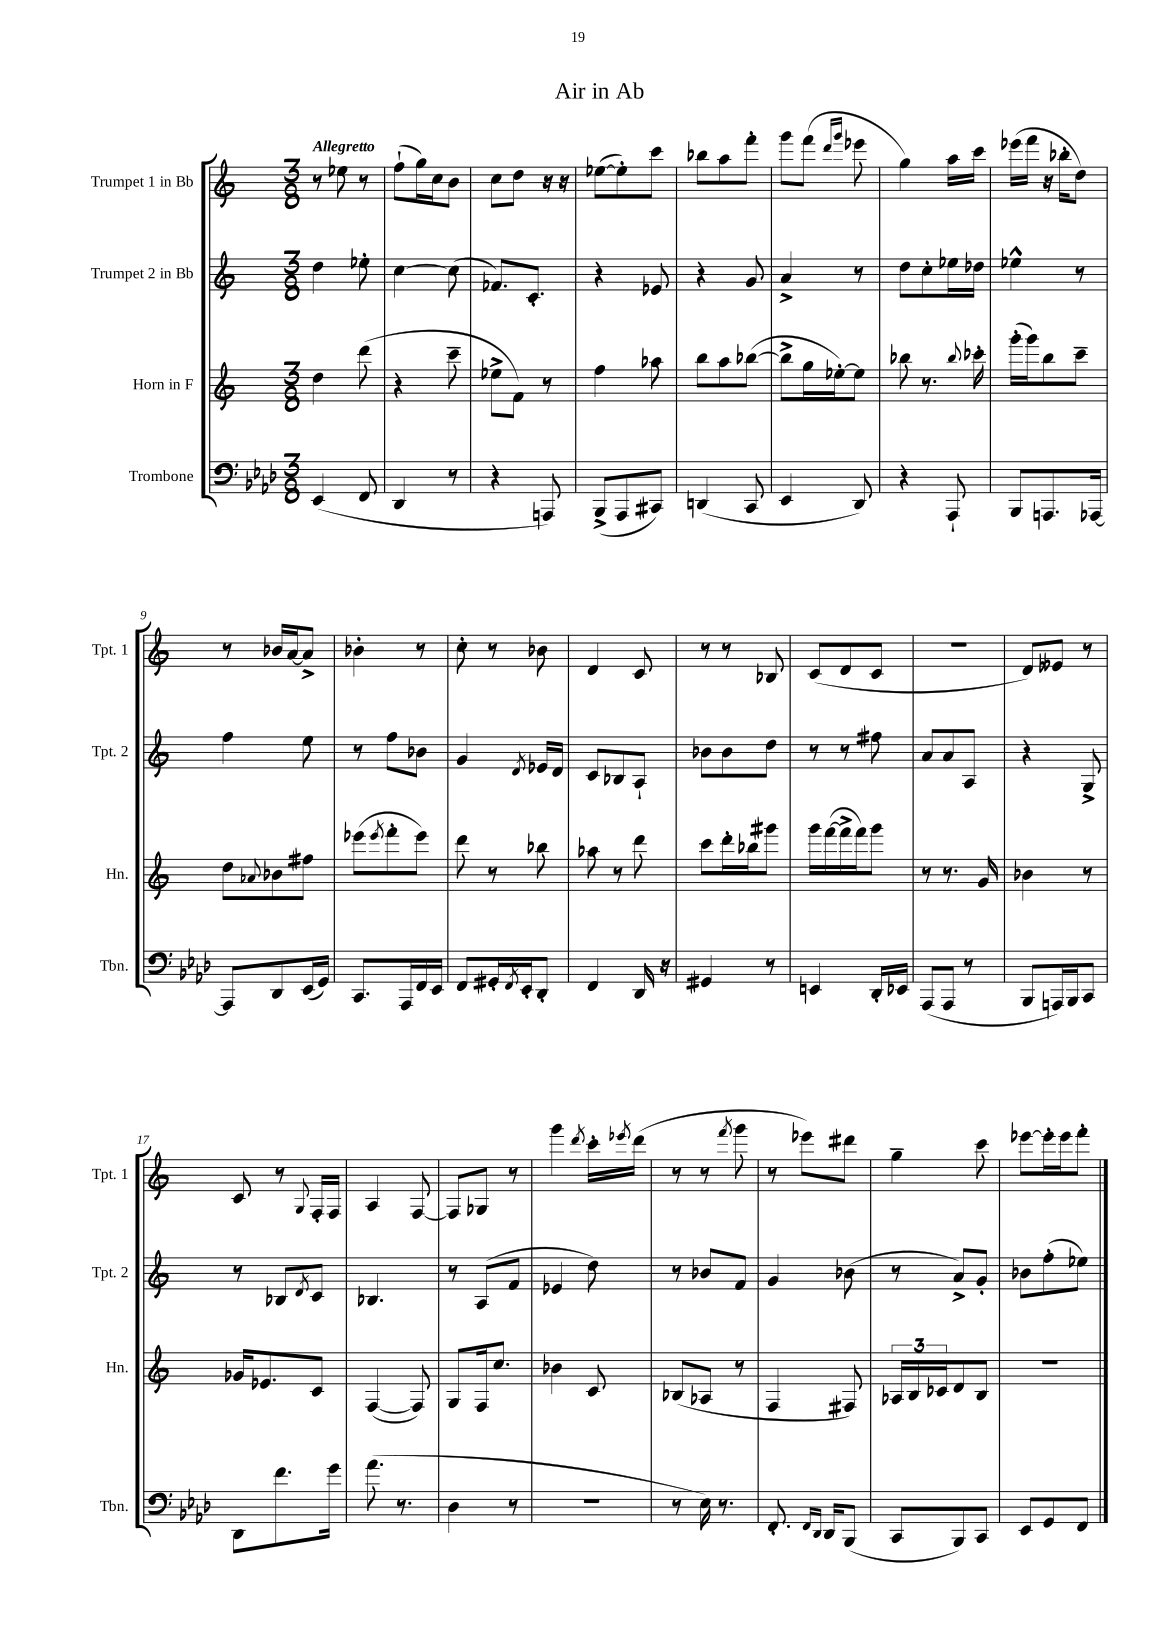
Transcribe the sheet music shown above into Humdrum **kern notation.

**kern	**kern	**kern	**kern
*part4	*part3	*part2	*part1
*staff4	*staff3	*staff2	*staff1
*I"Trombone	*I"Horn in F	*I"Trumpet 2 in Bb	*I"Trumpet 1 in Bb
*I'Tbn.	*I'Hn.	*I'Tpt. 2	*I'Tpt. 1
*clefF4	*clefG2	*clefG2	*clefG2
*k[b-e-a-d-]	*k[]	*k[]	*k[]
*M3/8	*M3/8	*M3/8	*M3/8
=1	=1	=1	=1
!	!	!	!LO:TX:a:B:t=Allegretto
(4EE-/	4dd\	4dd\	8r
.	.	.	8ee-X\
8FF/	(8ddd\	8ee-X'\	8r
=2	=2	=2	=2
4DD-/	4r	[4cc\	(8ff`\L
.	.	.	16gg\L)
.	.	.	16cc\J
8r	8ccc~\	(8cc\]	8b\J
=3	=3	=3	=3
4r	8ee-X^\L	8.f-X/L)	8cc\L
.	8f\J)	.	8dd\J
.	.	8.c'/J	.
8AAAn/)	8r	.	16r
.	.	.	16r
=4	=4	=4	=4
(8BBB-^/L	4ff\	4r	([8ee-X\L
8AAA-/	.	.	8ee-'\])
8CC#X/J)	8aa-X\	8e-X/	8ccc\J
=5	=5	=5	=5
(4DDn/	8bb\L	4r	8bb-X\L
.	8aa\	.	8aa\
8CC/	([8bb-X\J	8g/	8fff'\J
=6	=6	=6	=6
4EE-/	8bb-^\L]	4a^/	8ggg\L
.	16gg\L	.	(8fff\J
.	[16ee-X'\J)	.	.
.	.	.	16qqddd/LL
.	.	.	16qqggg/JJ
8DD-/)	8ee-\J]	8r	8eee-X\
=7	=7	=7	=7
4r	8bb-X\	8dd\L	4gg\)
.	8.r	8cc'\	.
8AAA-`/	.	16ee-X\L	16aa\LL
.	8qqbb-/	.	.
.	16ccc-X'\	16dd-X\JJ	16ccc\JJ
=8	=8	=8	=8
8BBB-/L	(16ggg'\LL	4ee-X^^\	(16eee-X\LL
.	16ggg\J)	.	16fff\JJ
8.AAAn/	8bb\	.	16r
.	.	.	16bb-X'\KL
.	8ccc~\J	8r	8dd\J)
[16AAA-X/Jk	.	.	.
!!LO:LB:g=z
=9	=9	=9	=9
8AAA-/L]	8dd\L	4ff\	8r
.	8qqa-X/	.	.
8DD-/	8b-X\	.	16b-X/LL
.	.	.	[16a/J
(16EE-/L	8ff#X\J	8ee\	8a^/J]
16GG/JJ)	.	.	.
=10	=10	=10	=10
8.CC/L	(8eee-X\L	8r	4b-X'\
.	8qeee-/	.	.
.	8fff'\	8ff\L	.
16AAA-/L	.	.	.
16FF/	8eee-\J)	8b-X\J	8r
16EE-/JJ	.	.	.
=11	=11	=11	=11
8FF/L	8ddd\	4g/	8cc'\
16GG#X'/L	8r	.	8r
8qFF/	.	.	.
16EE-'/J	.	.	.
.	.	8qd/	.
8DD-'/J	8bb-X\	16e-X/LL	8b-X\
.	.	16d/JJ	.
=12	=12	=12	=12
4FF/	8aa-X\	8c/L	4d/
.	8r	8B-X/	.
16DD-/	8ddd\	8A`/J	8c/
16r	.	.	.
=13	=13	=13	=13
4GG#X/	8ccc\L	8b-X\L	8r
.	16ddd'\L	8b-\	8r
.	16bb-X\J	.	.
8r	8ggg#X\J	8dd\J	8B-X/
=14	=14	=14	=14
4EEn/	16ggg\LL	8r	(8c/L
.	([16fff\	.	.
.	16fff^\]	8r	8d/
.	16fff\J)	.	.
16DD-'/LL	8ggg\J	8ff#X\	8c/J
16EE-X/JJ	.	.	.
=15	=15	=15	=15
(8AAA-/L	8r	8a/L	4.r
8AAA-/J	8.r	8a/	.
8r	.	8A/J	.
.	16g/	.	.
=16	=16	=16	=16
8BBB-/L	4b-X\	4r	8d/L)
16AAAn/L)	.	.	8e--X/J
16BBB-/J	.	.	.
8CC/J	8r	8G^/	8r
!!LO:LB:g=z
=17	=17	=17	=17
8DD-\L	16g-X/KL	8r	8c/
.	8.e-X/	.	.
8.f\	.	8B-X/L	8r
.	.	8qd/	8qqG/
.	8c/J	8c/J	16F'/LL
16g\Jk	.	.	16F/JJ
=18	=18	=18	=18
(8.a-\	([4F/	4.B-X/	4A/
8.r	.	.	.
.	8F/])	.	[8F/
=19	=19	=19	=19
4D-\	8G/L	8r	8F/L]
.	16F/k	(8A/L	8G-X/J
.	8.cc/J	.	.
8r	.	8f/J	8r
=20	=20	=20	=20
4.r	4b-X\	4e-X/	4ggg\
.	.	.	8qddd/
.	8c/	8dd\)	16ccc'\LL
.	.	.	8qeee-X/
.	.	.	(16ddd\JJ
=21	=21	=21	=21
8r	(8B-X/L	8r	8r
16E-\)	8A-X/J	8b-X/L	8r
8.r	.	.	.
.	.	.	8qfff/
.	8r	8f/J	8ggg\
=22	=22	=22	=22
8.FF'/	4F/	4g/	8r
.	.	.	8eee-X\L)
16qqFF/LL	.	.	.
16qqDD-/JJ	.	.	.
16DD-/KL	.	.	.
(8BBB-/J	8F#X/)	(8b-X\	8ddd#X\J
=23	=23	=23	=23
8CC/L	24A-X/LL	8r	4gg~\
.	24B/	.	.
.	24c-X/J	.	.
8BBB-/)	8d/	8a^/L)	.
8CC/J	8B/J	8g'/J	8ccc\
=24	=24	=24	=24
8EE-/L	4.r	8b-X\L	[8eee-X\L
8GG/	.	(8ff'\	16eee-'\L]
.	.	.	16eee-\J
8FF/J	.	8ee-X\J)	8fff'\J
==	==	==	==
*-	*-	*-	*-
